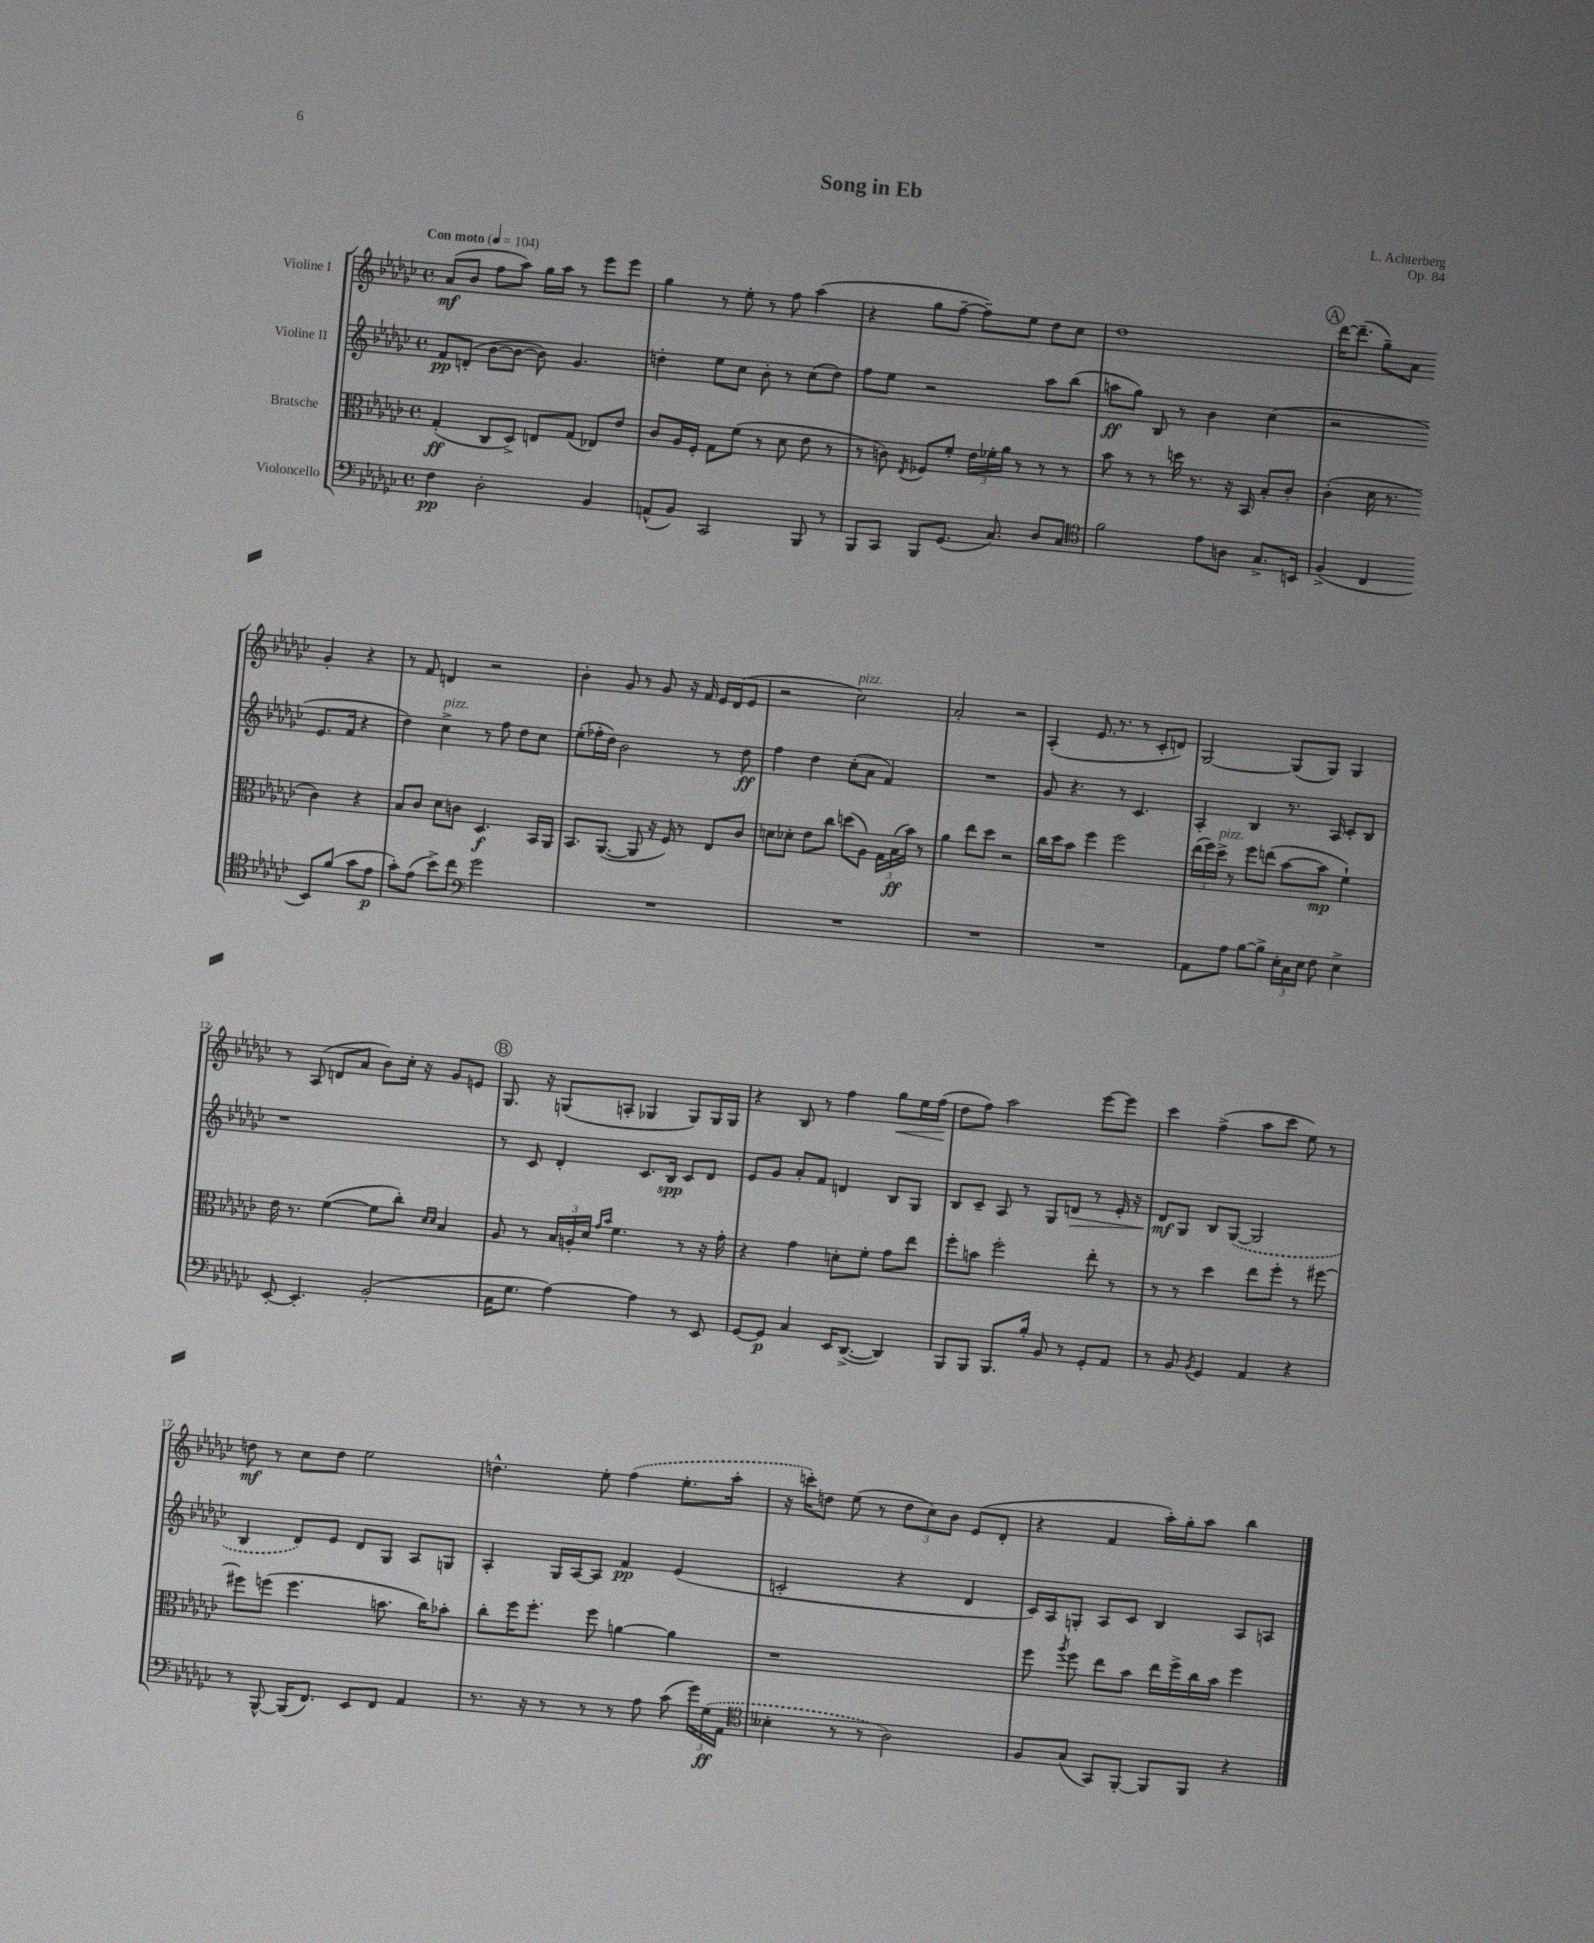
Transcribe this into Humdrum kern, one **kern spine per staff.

**kern	**dynam	**kern	**dynam	**kern	**dynam	**kern	**dynam
*part4	*part4	*part3	*part3	*part2	*part2	*part1	*part1
*staff4	*staff4	*staff3	*staff3	*staff2	*staff2	*staff1	*staff1
*I"Violoncello	*	*I"Bratsche	*	*I"Violine II	*	*I"Violine I	*
*clefF4	*	*clefC3	*	*clefG2	*	*clefG2	*
*k[b-e-a-d-g-c-]	*	*k[b-e-a-d-g-c-]	*	*k[b-e-a-d-g-c-]	*	*k[b-e-a-d-g-c-]	*
*M4/4	*	*M4/4	*	*M4/4	*	*M4/4	*
*met(c)	*	*met(c)	*	*met(c)	*	*met(c)	*
*MM104	*	*MM104	*	*MM104	*	*MM104	*
=1	=1	=1	=1	=1	=1	=1	=1
!	!	!	!	!	!	!LO:TX:a:B:t=Con moto	!
4F\	pp	(4G-'/	ff	8f/L	pp	(8a-/L	mf
.	.	.	.	(8dn'/J	.	8b-/J	.
2D-'\	.	8C-/L	.	[8b-\L	.	8ff\L	.
.	.	8D-^/J)	.	8b-\J_	.	8aa-\J)	.
.	.	8En/L	.	8b-\])	.	16gg-\LL	.
.	.	.	.	.	.	16aa-\JJ	.
.	.	(8G-/J	.	4.g-/	.	8r	.
4BB-/	.	8E-X/L)	.	.	.	8eee-\L	.
.	.	8e-/J	.	.	.	8eee-\J	.
=2	=2	=2	=2	=2	=2	=2	=2
(8AAn^^/L	.	8c-/L	.	4ddn'\	.	4gg-\	.
8BB-/J)	.	16A-/L	.	.	.	.	.
.	.	16F'/JJ	.	.	.	.	.
2CC-/	.	8G-\L	.	8ee-\L	.	8r	.
.	.	(8f\J	.	8cc-\J	.	8ee-'\	.
.	.	8r	.	8b-'\	.	8r	.
.	.	8d-\	.	8r	.	8ff\	.
8BBB-/	.	8e-\	.	(8cc-\L	.	(4aa-\	.
8r	.	8r	.	8dd\J)	.	.	.
=3	=3	=3	=3	=3	=3	=3	=3
8BBB-/L	.	8r	.	8ff\L	.	4r	.
8CC-/J	.	8cn\)	.	8ee-\J	.	.	.
.	.	8qE-/	.	.	.	.	.
8BBB-/L	.	8F-X/L	.	2r	.	8gg-\L	.
(8.GG-/J	.	8f'/J	.	.	.	[8ff~\J	.
.	.	24e-\LL	.	.	.	8ff~\L])	.
.	.	24f-X'\	.	.	.	.	.
8.C-/)	.	.	.	.	.	.	.
.	.	24a-\JJ	.	.	.	.	.
.	.	8r	.	.	.	8ee-\J	.
8D-/L	.	8r	.	8aa-\L	.	8dd-\L	.
8C-/J	.	8r	.	(8bb-\J	.	8cc-\J	.
=4	=4	=4	=4	=4	=4	=4	=4
*clefC4	*	*	*	*	*	*	*
2f\	.	8b-\	.	8aan\L	ff	1dd-	.
.	.	8r	.	8gg-\J)	.	.	.
.	.	8r	.	8B-/	.	.	.
.	.	16ddn\	.	8r	.	.	.
.	.	8.r	.	.	.	.	.
8e-\L	.	.	.	4b-\	.	.	.
8An\J	.	16r	.	.	.	.	.
.	.	16BB-/	.	.	.	.	.
8.G-^/L	.	8B-'/L	.	(4cc-\	.	.	.
.	.	8c-'/J	.	.	.	.	.
16BBn/Jk	.	.	.	.	.	.	.
!!LO:REH:place=s1:t=A
=5	=5	=5	=5	=5	=5	=5	=5
(4F^/	.	(4c-'\	.	2r	.	[16ddd-\KL	.
.	.	.	.	.	.	(8.ddd-~\J]	.
4C-/	.	16d-\	.	.	.	8gg-~\L)	.
.	.	8.r	.	.	.	.	.
.	.	.	.	.	.	8a-\J	.
8BB-/L)	.	4c-\)	.	8.e-/L	.	4g-'/	.
(8f/J	.	.	.	.	.	.	.
.	.	.	.	16f/Jk	.	.	.
8g-\L	.	4r	.	4r	.	4r	.
8e-\J	p	.	.	.	.	.	.
!!LO:LB:g=z
=6	=6	=6	=6	=6	=6	=6	=6
8g-'\L)	.	8B-/L	.	4dd-\)	.	8r	.
(8e-\J	.	8c-/J	.	.	.	8f/	.
!	!	!	!	!LO:TX:a:i:t=pizz.	!	!	!
8b-^\L)	.	8d-\L	.	4cc-^\	.	4dn/	.
8cc-\J	.	8cn\J	.	.	.	.	.
*clefF4	*	*	*	*	*	*	*
2g-\	.	4.D-/	f	8r	.	2r	.
.	.	.	.	8ff\	.	.	.
.	.	.	.	8dd-\L	.	.	.
.	.	16BB-/LL	.	8cc-\J	.	.	.
.	.	16AA-/JJ	.	.	.	.	.
=7	=7	=7	=7	=7	=7	=7	=7
1r	.	8.BB-/L	.	(8ee-'\L	.	4b-'\	.
.	.	.	.	16ff-X'\L	.	.	.
.	.	([8.AA-/J	.	16dd-\JJ)	.	.	.
.	.	.	.	2b-\	.	8g-/	.
.	.	8AA-/]	.	.	.	8r	.
.	.	16r	.	.	.	8g-/	.
.	.	16F/)	.	.	.	.	.
.	.	8r	.	.	.	16r	.
.	.	.	.	.	.	16f/	.
.	.	8E-/L	.	8r	.	16e-/LL	.
.	.	.	.	.	.	(16d-/J	.
.	.	8c-/J	.	8dd-\	ff	8e-/J	.
=8	=8	=8	=8	=8	=8	=8	=8
1r	.	8dn\L	.	4ff\	.	2r	.
.	.	8d-X'\J	.	.	.	.	.
.	.	8e-\L	.	4dd-\	.	.	.
.	.	8cc-\J	.	.	.	.	.
!	!	!	!	!	!	!LO:TX:a:i:t=pizz.	!
.	.	(8ddn\L	.	(8cc-'\L	.	2cc-\)	.
.	.	8A-\J)	.	8a-\J	.	.	.
.	.	24G-\LL	.	4f/)	.	.	.
.	.	(24B-\	ff	.	.	.	.
.	.	24b-\JJ)	.	.	.	.	.
.	.	8r	.	.	.	.	.
=9	=9	=9	=9	=9	=9	=9	=9
1r	.	4a-\	.	1r	.	2a-'/	.
.	.	8ee-\L	.	.	.	.	.
.	.	8dd-\J	.	.	.	.	.
.	.	2r	.	.	.	2r	.
=10	=10	=10	=10	=10	=10	=10	=10
1r	.	16cc-\LL	.	8g-/	.	(4A-'/	.
.	.	16dd-\J	.	.	.	.	.
.	.	8b-\J	.	4.r	.	.	.
.	.	4ff\	.	.	.	8.e-/	.
.	.	.	.	.	.	8.r	.
.	.	2ff\	.	8r	.	.	.
.	.	.	.	4.c-/	.	8r	.
.	.	.	.	.	.	8c-'/L	.
.	.	.	.	.	.	8dn/J)	.
=11	=11	=11	=11	=11	=11	=11	=11
8AA-\L	.	(24ee-\LL	.	4A-'/	.	[2G-/	.
.	.	24ff\)	.	.	.	.	.
!	!	!LO:TX:a:i:t=pizz.	!	!	!	!	!
.	.	24dd-^\JJ	.	.	.	.	.
8A-\J	.	8r	.	.	.	.	.
[8B-\L	.	8ff\L	.	4B-/	.	.	.
8B-^\J]	.	(8een\J	.	.	.	.	.
24E-'\LL	.	[8b-\L	.	8.r	.	(8G-/L]	.
24C-\	.	.	.	.	.	.	.
24E-\JJ	.	.	.	.	.	.	.
8F\	.	8b-\J]	mp	.	.	8G-/J)	.
.	.	.	.	16A-/	.	.	.
4E-^\	.	4f`\)	.	8c-'/L	.	4G-/	.
.	.	.	.	8B-/J	.	.	.
!!LO:LB:g=z
=12	=12	=12	=12	=12	=12	=12	=12
[8EE-'/	.	16e-\	.	1r	.	8r	.
.	.	8.r	.	.	.	.	.
4.EE-'/]	.	.	.	.	.	(8A-/	.
.	.	([4f\	.	.	.	8dn/L	.
.	.	.	.	.	.	8a-/J	.
(2BB-'/	.	8f\L]	.	.	.	8b-\L)	.
.	.	8cc-'\J)	.	.	.	16cc-'\Jk	.
.	.	.	.	.	.	16r	.
.	.	16qqd-/LL	.	.	.	.	.
.	.	16qqd-/JJ	.	.	.	.	.
.	.	4B-/	.	.	.	8g-/L	.
.	.	.	.	.	.	8en/J	.
!!LO:REH:place=s1:t=B
=13	=13	=13	=13	=13	=13	=13	=13
16C-\KL	.	8A-/	.	8r	.	8.G-/	.
8.G-\J	.	.	.	.	.	.	.
.	.	8r	.	8c-/	.	.	.
.	.	.	.	.	.	16r	.
[4A-\)	.	24B-/LL	.	4d-'/	.	(8Gn/L	.
.	.	24An'/	.	.	.	.	.
.	.	24d-/JJ	.	.	.	.	.
.	.	16qqg-/LL	.	.	.	.	.
.	.	16qqb-/JJ	.	.	.	.	.
.	.	4.f\	.	.	.	8An'/J	.
4A-\]	.	.	.	8.c-/L	.	4G-X/	.
.	.	.	.	16B-/Jk	spp	.	.
8r	.	8r	.	8c-/L	.	8G-/L)	.
8EE-/	.	16r	.	8d-/J	.	16G-/L	.
.	.	16g-'\	.	.	.	16G-/JJ	.
=14	=14	=14	=14	=14	=14	=14	=14
[8GG-/L	.	4r	.	8e-/L	.	4r	.
8GG-/J]	p	.	.	8g-/J	.	.	.
4C-/	.	4g-\	.	8a-'/L	.	8B-/	.
.	.	.	.	8f/J	.	8r	.
16EE-/KL	.	8dn'\L	.	4dn/	.	4ff\	.
([8.DD-^/J	.	.	.	.	.	.	.
.	.	8f'\J	.	.	.	.	.
!	!	!	!	!	!	!	!LO:HP:b
4DD-/])	.	8g-\L	.	8B-/L	.	8gg-\L	<
.	.	8ee-\J	.	8G-/J	.	16ee-\L	.
.	.	.	.	.	.	(16ff\JJ	.
.	.	.	.	.	.	.	[
=15	=15	=15	=15	=15	=15	=15	=15
8BBB-/L	.	8ff'\L	.	8B-/L	.	8dd-\L	.
8BBB-/J	.	8bn\J	.	8c-~/J	.	8ff\J)	.
8.BBB-/L	.	2ff'\	.	8A-/	.	2aa-\	.
.	.	.	.	8r	.	.	.
16B-'/Jk	.	.	.	.	.	.	.
8BB-/	.	.	.	8G-/L	.	.	.
!	!	!	!	!	!LO:HP:b	!	!
8r	.	.	.	8dn/J	>	.	.
8GG-'/L	.	8ee-'\	.	8r	.	[8eee-\L	.
8AA-/J	.	8r	.	16e-'/	.	8eee-\J]	.
.	.	.	.	16r	.	.	.
=16	=16	=16	=16	=16	=16	=16	=16
8r	.	8r	.	8d-/L	mf	4ccc-\	.
8BB-/	.	8r	.	8G-/J	]	.	.
8qBB-/	.	.	.	.	.	.	.
4GG-/	.	4dd-\	.	8B-/L	.	(4ff^\	.
.	.	.	.	([8G-/J	.	.	.
4AA-/	.	8ee-\L	.	2G-/]	.	8aa-\L	.
.	.	8ff'\J	.	.	.	8ccc-\J	.
4r	.	8r	.	.	.	8ee-\)	.
.	.	[8ff#X\	.	.	.	8r	.
!!LO:LB:g=z
=17	=17	=17	=17	=17	=17	=17	=17
8r	.	8ff#X\L]	.	4B-/	.	8ddn\	mf
[8BBB-^^/	.	(8ffn\J	.	.	.	8r	.
(16BBB-/KL]	.	4.ff\	.	8d-/L)	.	8cc-\L	.
8.FF/J)	.	.	.	.	.	.	.
.	.	.	.	8e-/J	.	8dd\J	.
8EE-/L	.	.	.	8d-/L	.	2ee-\	.
8FF/J	.	8.bn\	.	8G-/J	.	.	.
4AA-/	.	.	.	8A-/L	.	.	.
.	.	16cc-\KL)	.	.	.	.	.
.	.	8b-X'\J	.	8Gn/J	.	.	.
=18	=18	=18	=18	=18	=18	=18	=18
8.r	.	8cc-'\L	.	4A-'/	.	4.ddn^^\	.
.	.	16ff\K	.	.	.	.	.
16r	.	8.ff'\J	.	.	.	.	.
8r	.	.	.	16G-/LL	.	.	.
.	.	.	.	[16A-/J	.	.	.
8r	.	8ff\	.	8A-/J]	.	8ee-'\	.
8r	.	[4an\	.	4f/	pp	(4ff\	.
8A-\	.	.	.	.	.	.	.
(8c-\	.	4a\]	.	(4e-/	.	8.ee-'\L	.
24g-\LL)	.	.	.	.	.	.	.
(24G-\	ff	.	.	.	.	.	.
.	.	.	.	.	.	16aa-'\Jk	.
24AA-\JJ	.	.	.	.	.	.	.
=19	=19	=19	=19	=19	=19	=19	=19
*clefC4	*	*	*	*	*	*	*
4B--X'\	.	1r	.	2cn'/	.	16r	.
.	.	.	.	.	.	16cccn'\KL)	.
.	.	.	.	.	.	8ddn\J	.
8r	.	.	.	.	.	(8ee-\	.
8r	.	.	.	.	.	8r	.
2A-\)	.	.	.	4r	.	12dd\L	.
.	.	.	.	.	.	12cc-\)	.
.	.	.	.	.	.	12b-\J	.
.	.	.	.	4d-/	.	(8e-/L	.
.	.	.	.	.	.	8d-'/J	.
=20	=20	=20	=20	=20	=20	=20	=20
8F/L	.	8ff\	.	16c-/LL)	.	4r	.
.	.	.	.	16A-/J	.	.	.
.	.	8qaa-/	.	.	.	.	.
(8G-/J	.	8ff\	.	8Gn'/J	.	.	.
8GG-/L)	.	8ee-\L	.	8A-/L	.	4f/	.
[8FF'/J	.	8b-\J	.	8c-/J	.	.	.
8FF/L]	.	16ee-\LL	.	4B-/	.	16aa-'\LL)	.
.	.	16ff^\	.	.	.	16gg-'\J	.
8FF/J	.	16cc-\	.	.	.	8aa-\J	.
.	.	16b-\JJ	.	.	.	.	.
4r	.	4ff\	.	8A-/L	.	4bb-\	.
.	.	.	.	8An/J	.	.	.
==	==	==	==	==	==	==	==
*-	*-	*-	*-	*-	*-	*-	*-
